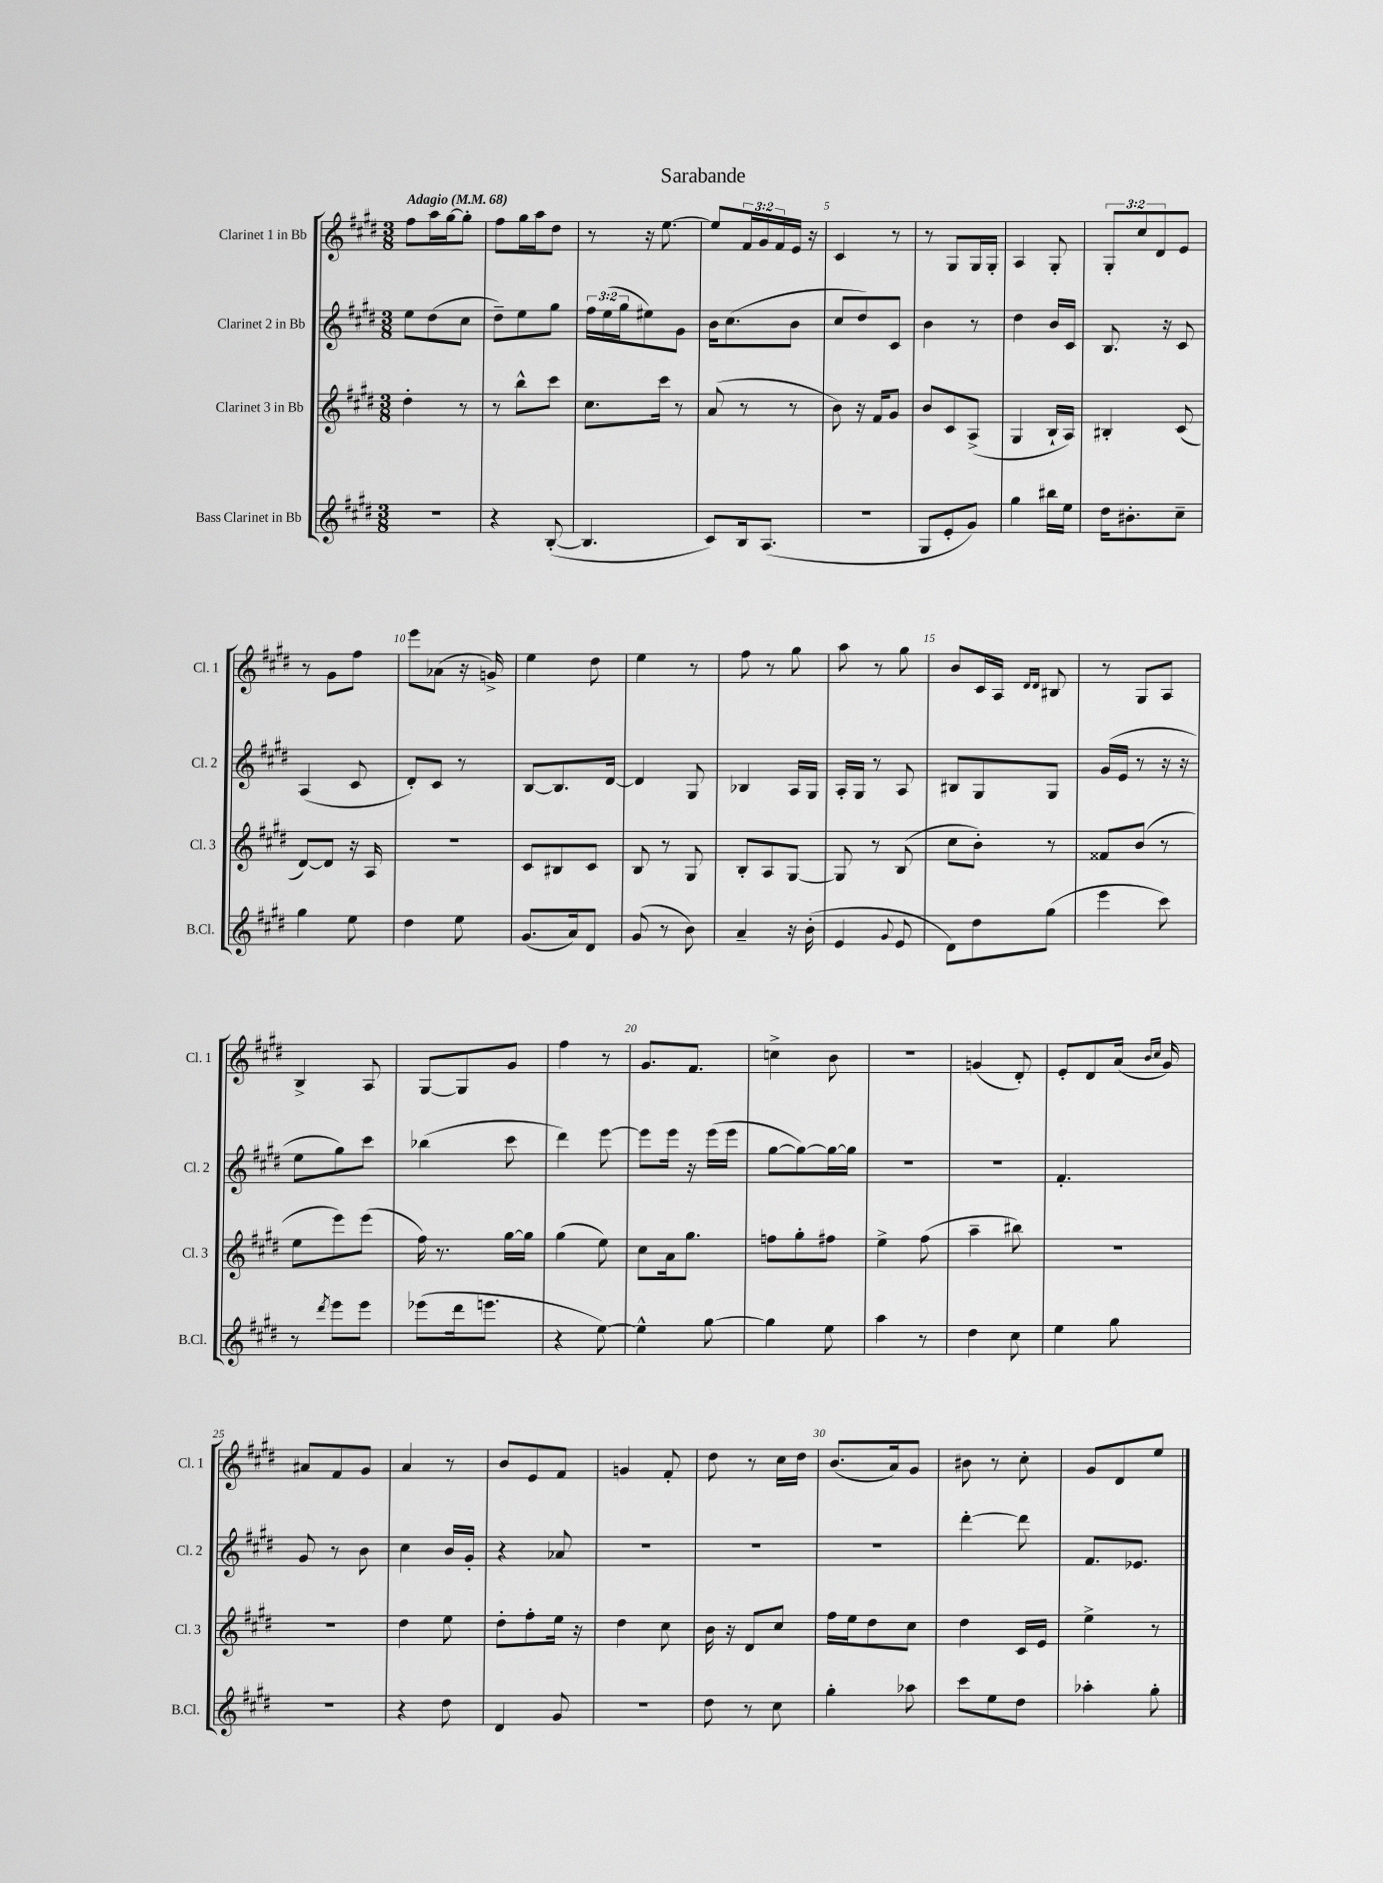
\header { title = "Sarabande" }
<<
\new StaffGroup <<
\new Staff = "s0" \with { instrumentName = "Clarinet 1 in Bb" shortInstrumentName = "Cl. 1" } {
    \clef treble \key e \major \numericTimeSignature \time 3/8 \override Staff.TupletNumber.text = #tuplet-number::calc-fraction-text \tempo "Adagio" 4 = 68
    fis''8 a''16 gis''16~ gis''8-. |
    fis''8 gis''16 a''16 dis''8 |
    r8 r16 e''8.~ |
    e''8 \tuplet 3/2 { fis'16 gis'16 fis'16 } e'16 r16 |
    cis'4 r8 |
    r8 gis8 gis16 gis16-. |
    a4 gis8-. |
    \tuplet 3/2 { gis8-. cis''8 dis'8 } e'8 |
    r8 gis'8 fis''8 |
    e'''8 aes'8( r16 g'16->) |
    e''4 dis''8 |
    e''4 r8 |
    fis''8 r8 gis''8 |
    a''8 r8 gis''8 |
    b'8 cis'16 a16 \grace { dis'16 dis'16 } bis8 |
    r8 gis8 a8 |
    b4-> a8 |
    gis8~ gis8 gis'8 |
    fis''4 r8 |
    gis'8. fis'8. |
    c''4-> b'8 |
    R4. |
    g'4( dis'8-.) |
    e'8-. dis'8 a'16( \grace { b'16 cis''16 } gis'16) |
    ais'8 fis'8 gis'8 |
    a'4 r8 |
    b'8 e'8 fis'8 |
    g'4 fis'8-. |
    dis''8 r8 cis''16 dis''16 |
    b'8.( a'16) gis'8 |
    bis'8 r8 cis''8-. |
    gis'8 dis'8 e''8 \bar "|." |
}
\new Staff = "s1" \with { instrumentName = "Clarinet 2 in Bb" shortInstrumentName = "Cl. 2" } {
    \clef treble \key e \major \numericTimeSignature \time 3/8 \override Staff.TupletNumber.text = #tuplet-number::calc-fraction-text
    e''8 dis''8( cis''8 |
    dis''8--) e''8 gis''8 |
    \tuplet 3/2 { fis''16 e''16( gis''16 } eis''8) gis'8 |
    b'16 cis''8.( b'8 |
    cis''8 dis''8) cis'8 |
    b'4 r8 |
    dis''4 b'16 cis'16 |
    b8. r16 cis'8 |
    a4( cis'8 |
    dis'8-.) cis'8 r8 |
    b8~ b8. dis'16~ |
    dis'4 gis8 |
    bes4 a16 gis16 |
    a16-. gis16 r8 a8 |
    bis8 gis8 gis8 |
    gis'16( e'16 r8 r16 r16 |
    e''8 gis''8) cis'''8 |
    bes''4( cis'''8 |
    dis'''4) e'''8~ |
    e'''8 e'''16 r16 e'''16( e'''16 |
    gis''8~ gis''8~) gis''16~ gis''16 |
    R4. |
    R4. |
    fis'4.-. |
    gis'8 r8 b'8 |
    cis''4 b'16 gis'16-. |
    r4 aes'8 |
    R4. |
    R4. |
    R4. |
    dis'''4~-. dis'''8 |
    fis'8. ees'8. \bar "|." |
}
\new Staff = "s2" \with { instrumentName = "Clarinet 3 in Bb" shortInstrumentName = "Cl. 3" } {
    \clef treble \key e \major \numericTimeSignature \time 3/8
    dis''4-. r8 |
    r8 b''8-^ cis'''8 |
    cis''8. cis'''16 r8 |
    a'8( r8 r8 |
    b'8) r16 fis'16 gis'8 |
    b'8 cis'8 a8->( |
    gis4 b16-! a16) |
    bis4-. cis'8( |
    dis'8~) dis'8 r16 a16 |
    R4. |
    cis'8 bis8 cis'8 |
    b8 r8 gis8 |
    b8-. a8 gis8~ |
    gis8 r8 b8( |
    cis''8 b'8-.) r8 |
    fisis'8 b'8( r8 |
    e''8 e'''8) e'''8( |
    fis''16) r8. gis''16~ gis''16 |
    gis''4( e''8) |
    cis''8 a'16 gis''8. |
    f''8 gis''8-. fis''8 |
    e''4-> fis''8( |
    a''4-- bis''8) |
    R4. |
    R4. |
    dis''4 e''8 |
    dis''8-. fis''8-. e''16 r16 |
    dis''4 cis''8 |
    b'16 r16 dis'8 cis''8 |
    fis''16 e''16 dis''8 cis''8 |
    dis''4 cis'16 e'16 |
    e''4-> r8 \bar "|." |
}
\new Staff = "s3" \with { instrumentName = "Bass Clarinet in Bb" shortInstrumentName = "B.Cl." } {
    \clef treble \key e \major \numericTimeSignature \time 3/8
    R4. |
    r4 b8~-.( |
    b4. |
    cis'8) b16 a8.( |
    r4. |
    gis8 e'8-. gis'8) |
    gis''4 bis''16 e''16 |
    dis''16 bis'8.-. cis''8-- |
    gis''4 e''8 |
    dis''4 e''8 |
    gis'8.( a'16) dis'8 |
    gis'8( r8 b'8) |
    a'4-- r16 b'16-.( |
    e'4 \appoggiatura { gis'8 } e'8 |
    dis'8) dis''8 gis''8( |
    e'''4 cis'''8) |
    r8 \acciaccatura { dis'''8 } e'''8 e'''8 |
    ees'''8( dis'''16 e'''8. |
    r4 e''8~) |
    e''4-^ gis''8~ |
    gis''4 e''8 |
    a''4 r8 |
    dis''4 cis''8 |
    e''4 gis''8 |
    R4. |
    r4 dis''8 |
    dis'4 gis'8 |
    r4. |
    dis''8 r8 cis''8 |
    gis''4-. aes''8 |
    cis'''8 e''8 dis''8 |
    aes''4-. gis''8-. \bar "|." |
}
>>
>>
\layout { \context { \Score \override BarNumber.break-visibility = ##(#f #t #t) barNumberVisibility = #(every-nth-bar-number-visible 5) } }
